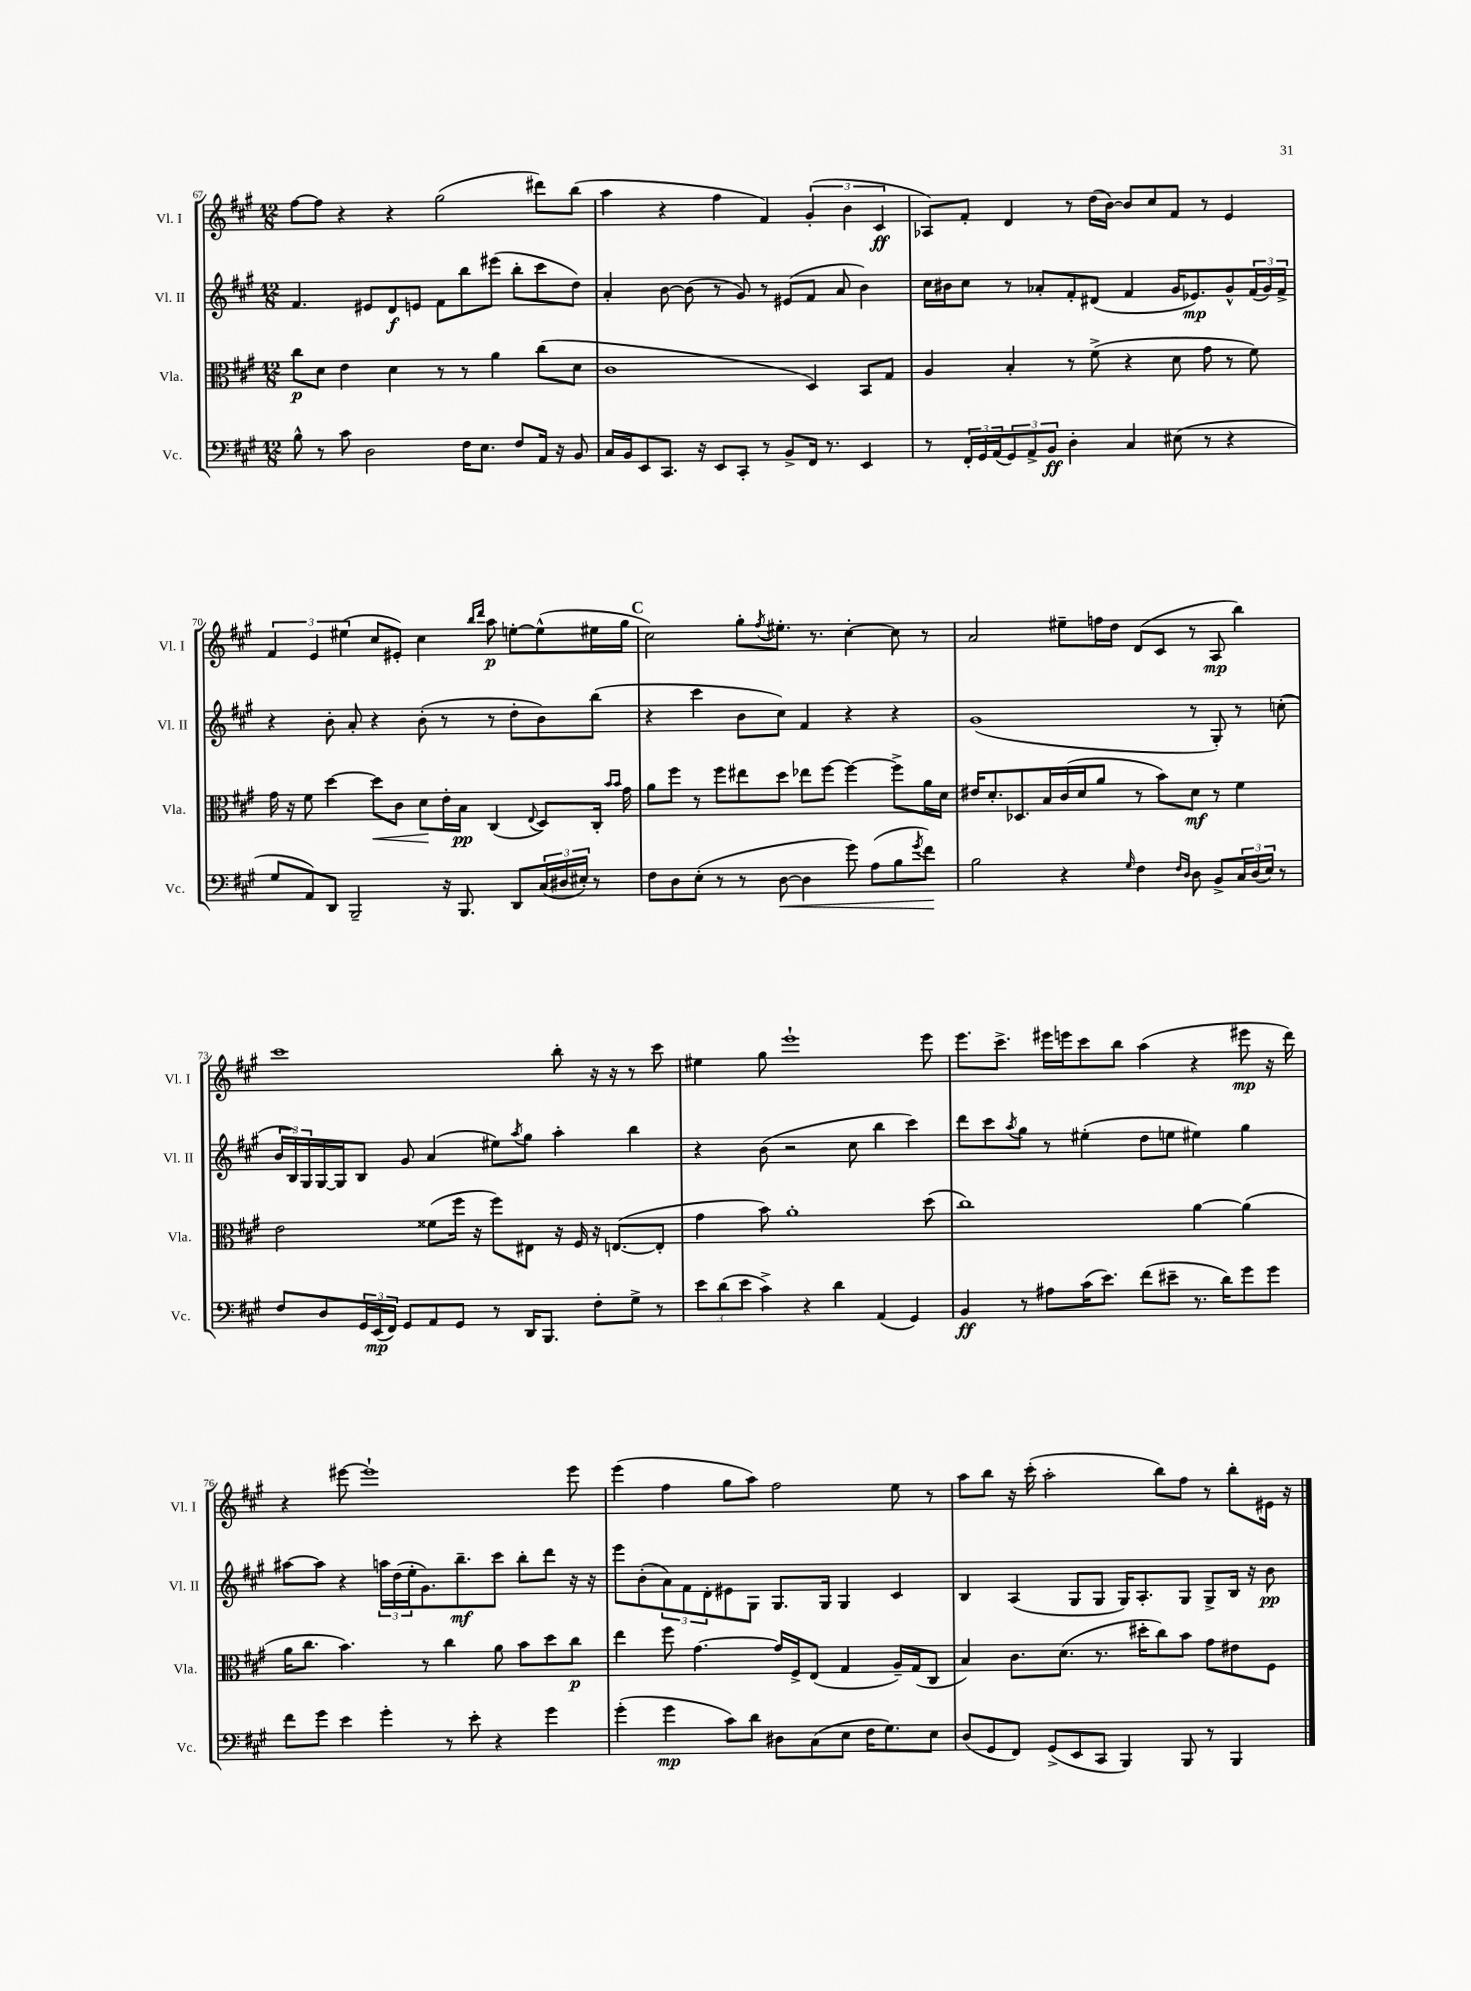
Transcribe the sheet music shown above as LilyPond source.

<<
\new StaffGroup <<
\new Staff = "s0" \with { instrumentName = "Vl. I" shortInstrumentName = "Vl. I" } {
    \clef treble \key a \major \numericTimeSignature \time 12/8
    fis''8~ fis''8 r4 r4 gis''2( dis'''8) b''8( |
    a''4 r4 fis''4 fis'4) \tuplet 3/2 { gis'4-.( b'4 cis'4\ff } |
    aes8) fis'8-. d'4 r8 d''16( b'16~) b'8 cis''8 fis'8 r8 e'4 |
    \tuplet 3/2 { fis'4 e'4 eis''4( } cis''8 eis'8-.) cis''4 \grace { b''16 d'''16 } a''8\p e''8~-. e''8-^( eis''16 gis''16 |
    \mark \markup { \bold "C" } cis''2) gis''8-. \acciaccatura { fis''8 } eis''8.-. r8. cis''4~-. cis''8 r8 |
    a'2 eis''8-- f''16 d''16 d'8( cis'8 r8 a8\mp b''4) |
    cis'''1 b''8-. r16 r16 r8 cis'''8 |
    eis''4 gis''8 e'''1-! e'''8 |
    e'''8. cis'''8.-> eis'''16 e'''16 cis'''8 b''8 a''4( r4 eis'''8\mp r16 d'''16) |
    r4 eis'''8~ eis'''1-! eis'''8 |
    e'''4( fis''4 gis''8 a''8) fis''2 e''8 r8 |
    a''8 b''8 r16 cis'''16-.( a''2-. b''8) fis''8 r8 b''8-. eis'16 r16 \bar "|." |
}
\new Staff = "s1" \with { instrumentName = "Vl. II" shortInstrumentName = "Vl. II" } {
    \clef treble \key a \major \numericTimeSignature \time 12/8
    fis'4. eis'8 d'8\f e'8 fis'8 b''8 eis'''8( b''8-. cis'''8 d''8) |
    a'4-. b'8~ b'8( r8 gis'8) r8 eis'8( fis'8 a'8 b'4) |
    cis''16 bis'16 cis''8 r8 aes'8-. fis'8-. dis'8( fis'4 gis'16 ees'8.\mp) gis'8-^ \tuplet 3/2 { fis'16( gis'16) fis'16-> } |
    r4 b'8-. a'8-. r4 b'8-.( r8 r8 d''8-. b'8) b''8( |
    \mark \markup { \bold "C" } r4 cis'''4 b'8 cis''8) fis'4 r4 r4 |
    gis'1( r8 gis8-.) r8 c''8-.( |
    \tuplet 3/2 { b'16 b16) gis16 } gis16~ gis16 b8 gis'8 a'4( eis''8) \acciaccatura { a''8 } gis''8 a''4-. b''4 |
    r4 b'8( r2 cis''8 b''4 cis'''4) |
    d'''8 cis'''8 \acciaccatura { a''8 } gis''8 r8 eis''4-.( d''8 e''8 eis''4) gis''4 |
    ais''8~ ais''8 r4 \tuplet 3/2 { a''16 d''16( e''16-. } gis'8.) b''8.--\mf cis'''8 b''8-. d'''8 r16 r16 |
    e'''8 b'8-.( \tuplet 3/2 { a'8) fis'8 d'8-. } eis'8 gis8 gis8. gis16 gis4 cis'4 |
    b4 a4( gis8 gis8 gis16) a8.-. gis8 gis8-> b16 r16 b'8\pp \bar "|." |
}
\new Staff = "s2" \with { instrumentName = "Vla." shortInstrumentName = "Vla." } {
    \clef alto \key a \major \numericTimeSignature \time 12/8
    cis''8\p d'8 e'4 d'4 r8 r8 a'4 cis''8( d'8 |
    cis'1 d4) b,8 gis8 |
    a4 b4-. r8 fis'8->( r4 d'8 gis'8 r8 fis'8) |
    gis'16 r16 fis'8 d''4~ d''8\< cis'8 d'8\! e'16-. b16\pp cis4( \appoggiatura { e8 } d8) cis16-. \grace { b'16 b'16 } gis'16 |
    \mark \markup { \bold "C" } a'8 fis''8 r8 fis''8 eis''8 d''8 ees''8 fis''8~ fis''4~ fis''8-> a'16 d'16 |
    eis'16 d'8.-. des8. b16 cis'16( d'16 a'8 r8 b'8) d'8\mf r8 fis'4 |
    e'2 fisis'8( fis''16 r16 fis''8) eis8 r16 fis16 r16 e8.~( e8-. |
    gis'4 b'8) a'1-. d''8( |
    cis''1) a'4~ a'4( |
    a'16 cis''8. b'4.) r8 cis''4 a'8 b'8 d''8 cis''8\p |
    e''4 fis''8 gis'4.~ gis'16 fis16-> e8( gis4 a16--) gis16( cis8 |
    b4) cis'8. d'8.( r8. dis''16-. cis''8) b'8 gis'8 eis'8 fis8 \bar "|." |
}
\new Staff = "s3" \with { instrumentName = "Vc." shortInstrumentName = "Vc." } {
    \clef bass \key a \major \numericTimeSignature \time 12/8
    b8-^ r8 cis'8 d2 fis16 e8. fis8 a,16 r16 b,8 |
    cis16 b,16 e,8 cis,8. r16 e,8 cis,8-. r8 b,8-> fis,16 r8. e,4 |
    r8 \tuplet 3/2 { fis,16-. gis,16 a,16( } \tuplet 3/2 { gis,8) a,8-> b,8\ff } d4-. cis4 eis8( r8 r4 |
    gis8 a,8) d,8 b,,2-- r16 b,,8. d,8 \tuplet 3/2 { cis16( dis16 eis16-.) } r8 |
    \mark \markup { \bold "C" } fis8 d8 e8-.( r8 r8 d8~\< d4 gis'8) a8( b8 \acciaccatura { gis'8 } fis'8\!) |
    b2 r4 \grace { gis16 } fis4 \grace { fis16 d16 } d8 b,8-> \tuplet 3/2 { cis16 d16( e16) } r8 |
    fis8 d8 \tuplet 3/2 { gis,16 e,16\mp( fis,16) } gis,8 a,8 gis,8 r8 d,16 b,,8. fis8-. gis8-> r8 |
    \tuplet 3/2 { e'8 d'8( e'8 } cis'4->) r4 d'4 a,4( gis,4) |
    b,4\ff r8 ais8 cis'16( e'8.) fis'8( eis'8-- r8. d'16) gis'8 gis'8 |
    fis'8 gis'8 e'4 gis'4-. r8 e'8-. r4 gis'4 |
    gis'4-.( gis'4\mp cis'8) d'8 dis8 cis8( e8 fis16 gis8.) e8 |
    d8( gis,8 fis,8) gis,8->( e,8 cis,8 b,,4) b,,8 r8 b,,4 \bar "|." |
}
>>
>>
\layout { \context { \Score currentBarNumber = #67 } }
